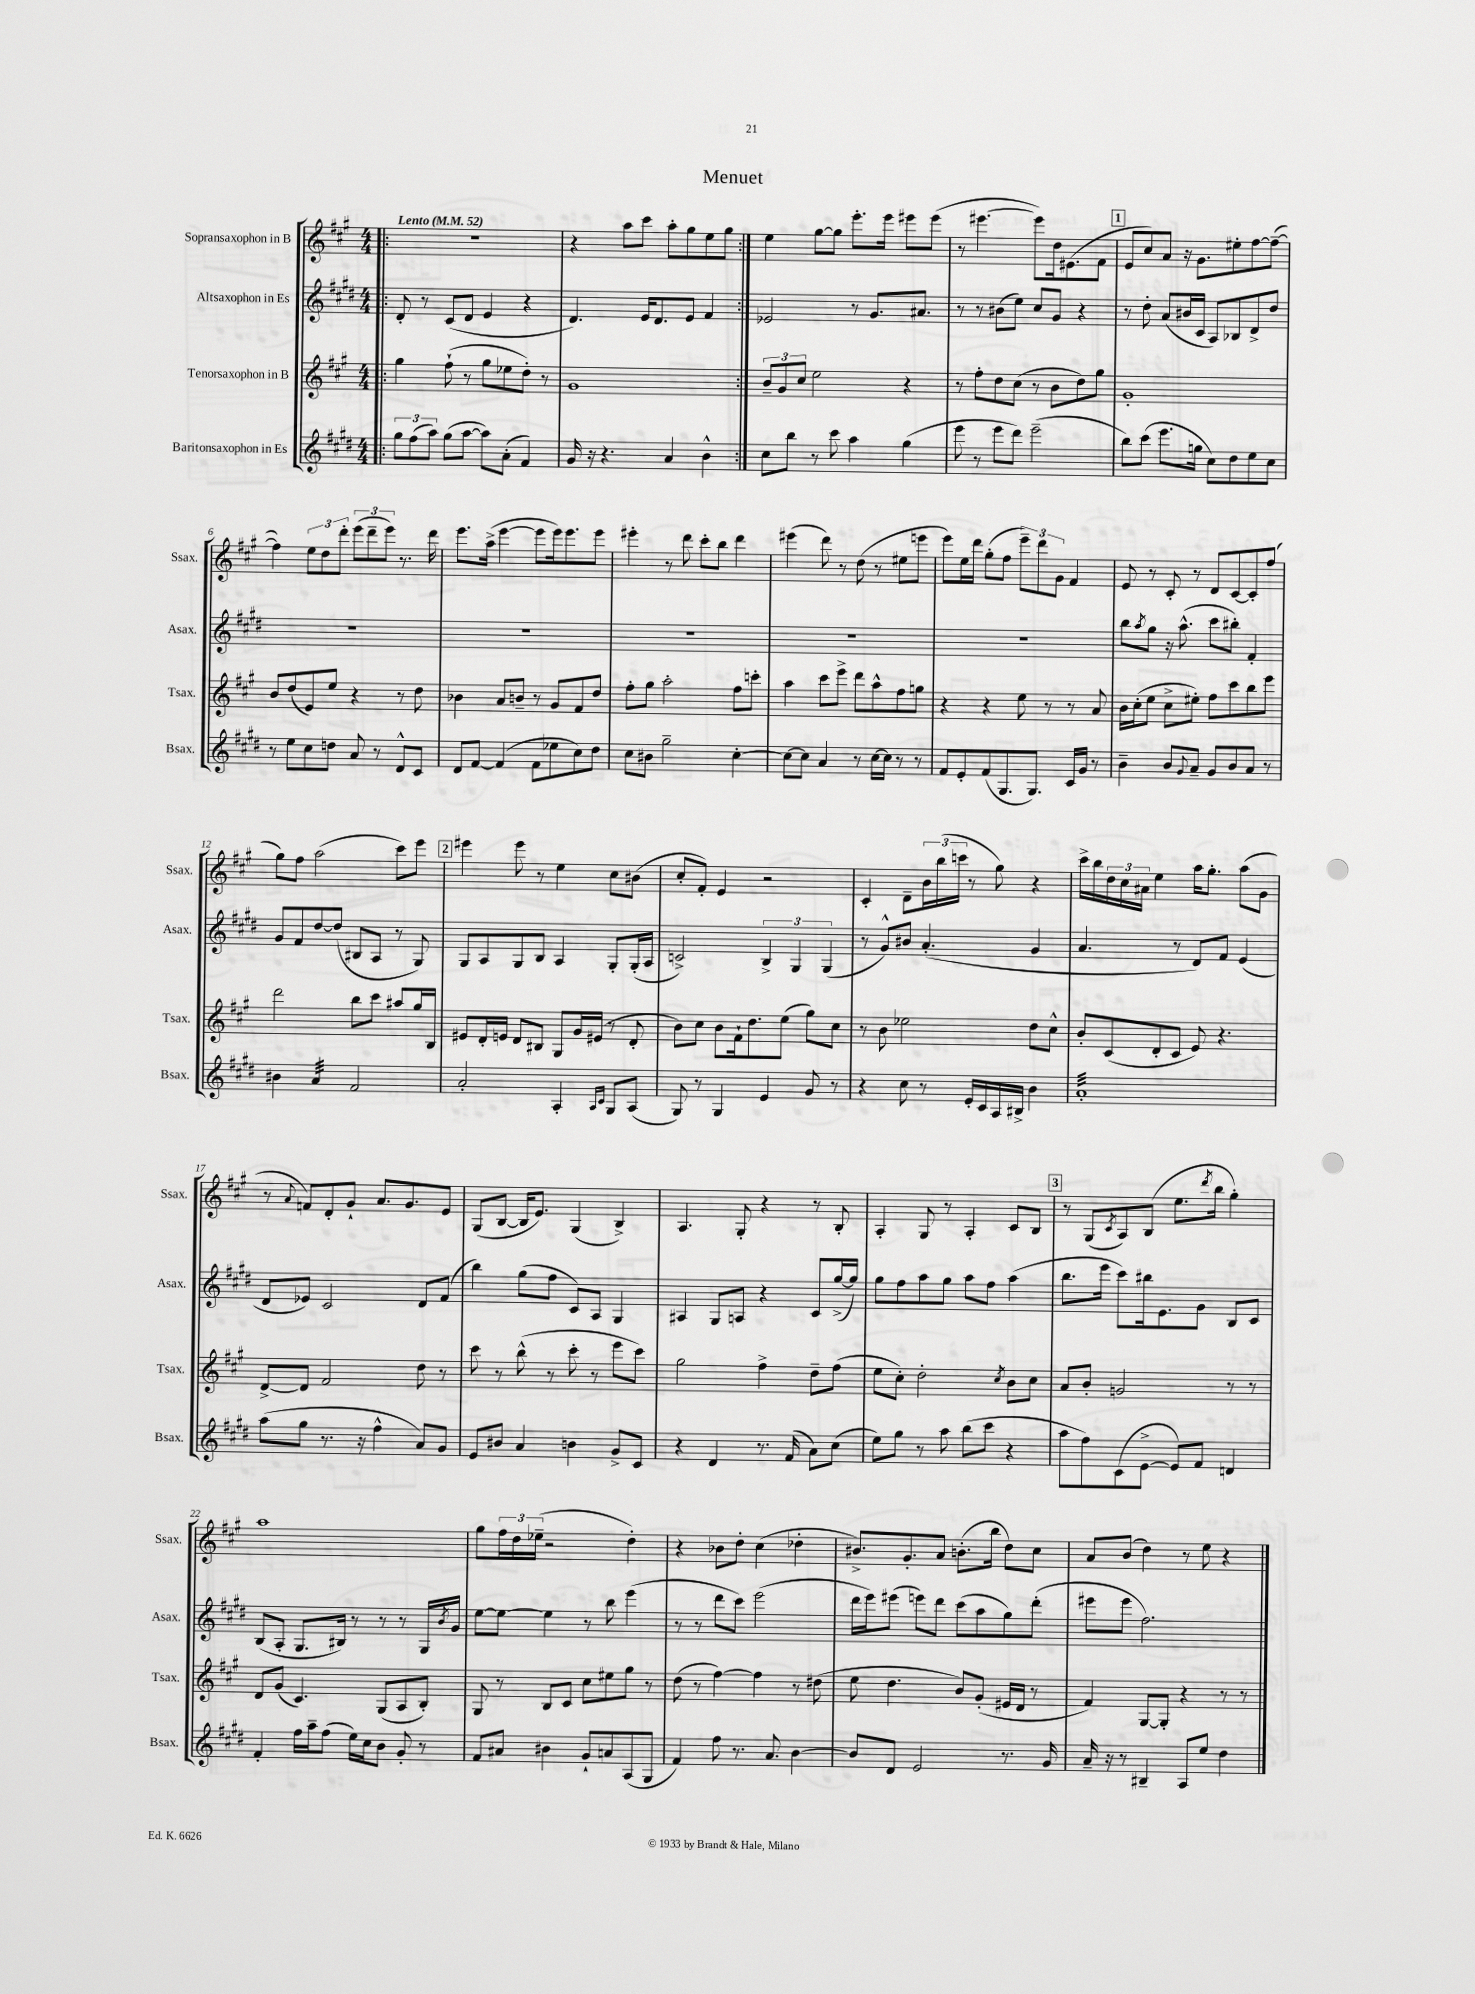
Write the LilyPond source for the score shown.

\header { title = "Menuet" }
<<
\new StaffGroup <<
\new Staff = "s0" \with { instrumentName = "Sopransaxophon in B" shortInstrumentName = "Ssax." } {
    \clef treble \key a \major \numericTimeSignature \time 4/4 \tempo "Lento" 4 = 52
    \repeat volta 2 { \bar ".|:" R1 |
    r4 a''8 cis'''8 a''8-. gis''8 e''8 gis''8 | }
    e''4 gis''8~ gis''8 e'''8.-. e'''16 eis'''8 eis'''8( |
    r8 eis'''4.~ eis'''8) d''16 eis'8.( fis'8 |
    \mark \markup { \box "1" } e'8 cis''8) a'8 r16 gis'8. eis''8-. fis''8~ fis''8~--( |
    fis''4) \tuplet 3/2 { e''8 d''8 d'''8-. } \tuplet 3/2 { e'''8( d'''8-- e'''8) } r8. d'''16 |
    e'''8. a''16->( e'''4~ e'''8 e'''16) e'''8. e'''8 |
    eis'''4-. r8 d'''8 cis'''8-. b''8 d'''4 |
    eis'''4( d'''8) r8 d''8( r8 eis''8 e'''8 |
    e'''8) e''16 d'''16 gis''8-.( fis''8 \tuplet 3/2 { e'''8--) d'''8 gis'8 } fis'4 |
    e'8 r8 cis'8-. r8 d'8 cis'8~ cis'8-. fis''8( |
    gis''8) fis''8 a''2( cis'''8) e'''8 |
    \mark \markup { \box "2" } eis'''4 eis'''8 r8 e''4 cis''8 bis'8( |
    cis''8-. fis'8-.) e'4 r2 |
    cis'4-. d'8-- \tuplet 3/2 { b'16 b''16( c'''16 } r8 gis''8) r4 |
    cis'''16-> b''16 \tuplet 3/2 { d''16 cis''16 ais'16 } e''4 a''16 gis''8.-. a''8( gis'8 |
    r8 \appoggiatura { a'8 } f'8) d'8-. gis'8-! a'8. gis'8. e'8 |
    gis8( b8~ b16 e'8.) gis4( b4->) |
    a4. gis8-. r4 r8 b8-. |
    a4-. gis8 r8 a4-. cis'8 b8 |
    \mark \markup { \box "3" } r8 gis8( \acciaccatura { cis'8 } a8) b8( e''8. \acciaccatura { d'''8 } b''16 gis''4-.) |
    a''1 |
    gis''8 \tuplet 3/2 { fis''16 d''16 ees''16--( } r2 d''4-.) |
    r4 bes'8 d''8-. cis''4( des''4-. |
    bis'8.->) gis'8.-. a'8 b'8.-.( b''16 d''8) cis''8 |
    a'8 b'8( d''4) r8 e''8 r4 \bar "|." |
}
\new Staff = "s1" \with { instrumentName = "Altsaxophon in Es" shortInstrumentName = "Asax." } {
    \clef treble \key e \major \numericTimeSignature \time 4/4
    \repeat volta 2 { \bar ".|:" dis'8-. r8 cis'8( dis'8 e'4 r4 |
    dis'4.) e'16 dis'8. e'8 fis'4 | }
    ees'2 r8 gis'8. ais'8. |
    r8 r8 bis'8( e''8) cis''8 gis'8 r4 |
    \mark \markup { \box "1" } r8 dis''8-. a'8( bis'16 cis'16 a8) bes8 dis'8-> dis''8 |
    R1 |
    R1 |
    R1 |
    R1 |
    R1 |
    b''8 \acciaccatura { a''8 } gis''8 r16 a''8.-^( cis'''8 bis''8-.) fis'4-. |
    gis'8 fis'8 dis''8~ dis''8( bis8 a8 r8 gis8) |
    \mark \markup { \box "2" } gis8 a8 gis8 b8 a4 gis8-. gis16-.( a16 |
    c'2->) \tuplet 3/2 { b4-> gis4 gis4( } |
    r8 gis'8-^) bis'8 a'4.-.( gis'4 |
    a'4. r8 dis'8) fis'8 e'4( |
    dis'8 ees'8) cis'2 dis'8 fis'8( |
    b''4) gis''8( fis''8 cis'8) a8 gis4 |
    ais4 gis8 a8 r4 cis'8 gis''16~->( gis''16) |
    gis''8 fis''8 a''8 gis''8 a''8 fis''8 a''4( |
    \mark \markup { \box "3" } b''8. e'''16 cis'''8) bis''16 e'8. gis'8 b8 cis'8 |
    b8( a8-. gis8. bis16) r8 r8 r8 gis16 \acciaccatura { b'8 } gis'16 |
    e''8~ e''8~ e''4 r8 b''8 e'''4( |
    r8 r8 dis'''8 cis'''8) e'''2( |
    dis'''16 e'''16) eis'''8( e'''8) dis'''8 cis'''8( a''8 gis''8) dis'''8-.( |
    eis'''8 eis'''8 fis''2.) \bar "|." |
}
\new Staff = "s2" \with { instrumentName = "Tenorsaxophon in B" shortInstrumentName = "Tsax." } {
    \clef treble \key a \major \numericTimeSignature \time 4/4
    \repeat volta 2 { \bar ".|:" gis''4 fis''8-!( r8 gis''8 ees''8 d''8-.) r8 |
    gis'1 | }
    \tuplet 3/2 { b'8-- gis'8 cis''8 } e''2 r4 |
    r8 fis''8-. d''8 cis''8( r8 b'8 d''8) gis''8 |
    \mark \markup { \box "1" } gis'1-. |
    b'8 d''8( e'8) e''8 r4 r8 d''8 |
    bes'4 a'8 b'8-- r8 gis'8 fis'8 d''8 |
    fis''8-. gis''8 a''2-. fis''8 c'''8-. |
    a''4 cis'''8 e'''8-> d'''8 a''8-^ fis''8 g''8 |
    r4 r4 e''8 r8 r8 a'8 |
    b'16 cis''16-.( e''8 cis''8-> eis''8-.) fis''8 cis'''8 b''8 e'''8 |
    d'''2 b''8 cis'''8 ais''8 gis''16 b16 |
    \mark \markup { \box "2" } eis'8 d'16-. e'16 d'8 bis8 gis8 gis'16 eis'16( r8 d'8-. |
    b'8) cis''8 b'8 fis'16-! d''8. e''8( gis''8) cis''8 |
    r8 b'8 ees''2 d''8 cis''8-^ |
    b'8-. cis'8( d'8-. cis'8 e'8) r4. |
    d'8~-> d'8 fis'2 d''8 r8 |
    cis'''8 r8 b''8-^( r8 cis'''8-. r8 e'''8 cis'''8) |
    gis''2 fis''4-> d''8-- fis''8( |
    e''8 cis''8-.) d''2-. \acciaccatura { cis''8 } b'8 cis''8 |
    \mark \markup { \box "3" } a'8 b'8-. g'2 r8 r8 |
    d'8 gis'8( cis'4.) gis8( a8 b8-.) |
    gis8 r8 b8 cis'8 cis''8 eis''8 gis''8 r8 |
    d''8( r8 fis''4~) fis''4 r8 dis''8( |
    e''8 d''4. b'8) gis'8-.( eis'16 d'16 r8 |
    fis'4) gis8~ gis8-. r4 r8 r8 \bar "|." |
}
\new Staff = "s3" \with { instrumentName = "Baritonsaxophon in Es" shortInstrumentName = "Bsax." } {
    \clef treble \key e \major \numericTimeSignature \time 4/4
    \repeat volta 2 { \bar ".|:" \tuplet 3/2 { gis''8 fis''8( a''8) } gis''8( a''8~ a''8) a'8-.( fis'4) |
    gis'16 r16 r4. a'4 b'4-^ | }
    cis''8 b''8 r8 cis'''8 a''4 gis''4( |
    e'''8 r8 e'''8 dis'''8) e'''2--( |
    \mark \markup { \box "1" } b''8) cis'''8( e'''8. g''16 cis''8) dis''8 e''8 cis''8 |
    r8 e''8 cis''8 d''8 a'8 r8 dis'8-^ cis'8 |
    dis'8 fis'8~ fis'4( fis'8 ees''8 cis''8) dis''8 |
    cis''8 bis'8 gis''2-- cis''4~-. |
    cis''8~ cis''8 a'4 r8 cis''16~ cis''16 r8 r8 |
    fis'8 e'8-. fis'8( gis8. gis8.) cis'16 gis'16 r8 |
    b'4-- b'8 \appoggiatura { gis'8 } a'8-- gis'8 b'8 a'8 r8 |
    bis'4 a'4:32 fis'2 |
    \mark \markup { \box "2" } a'2-. a4-. \grace { a16 cis'16 } gis8 a8( |
    gis8) r8 gis4 e'4 gis'8 r8 |
    r4 cis''8 r8 e'16-. cis'16 a16 bis16-> b'4 |
    a'1:32-. |
    a''8( gis''8 r8. r16 fis''4-^ a'8) gis'8 |
    e'8 bis'8 a'4 b'4 gis'8-> cis'8 |
    r4 dis'4 r8. fis'16( a'8) cis''8( |
    e''8) gis''8 r8 a''8 b''8( cis'''8 r4 |
    \mark \markup { \box "3" } a''8 fis''8) cis'8( e'8~-> e'8) fis'8 d'4 |
    fis'4-. fis''16 a''16-- fis''8( e''16) cis''16 b'8 gis'8-. r8 |
    fis'8 ais'8 bis'4 gis'8-! a'8 a8( gis8 |
    fis'4) fis''8 r8. a'8. b'4~ |
    b'8 dis'8 e'2 r8. gis'16 |
    a'16-- r16 r8 bis4-- a8 e''8 dis''4 \bar "|." |
}
>>
>>
